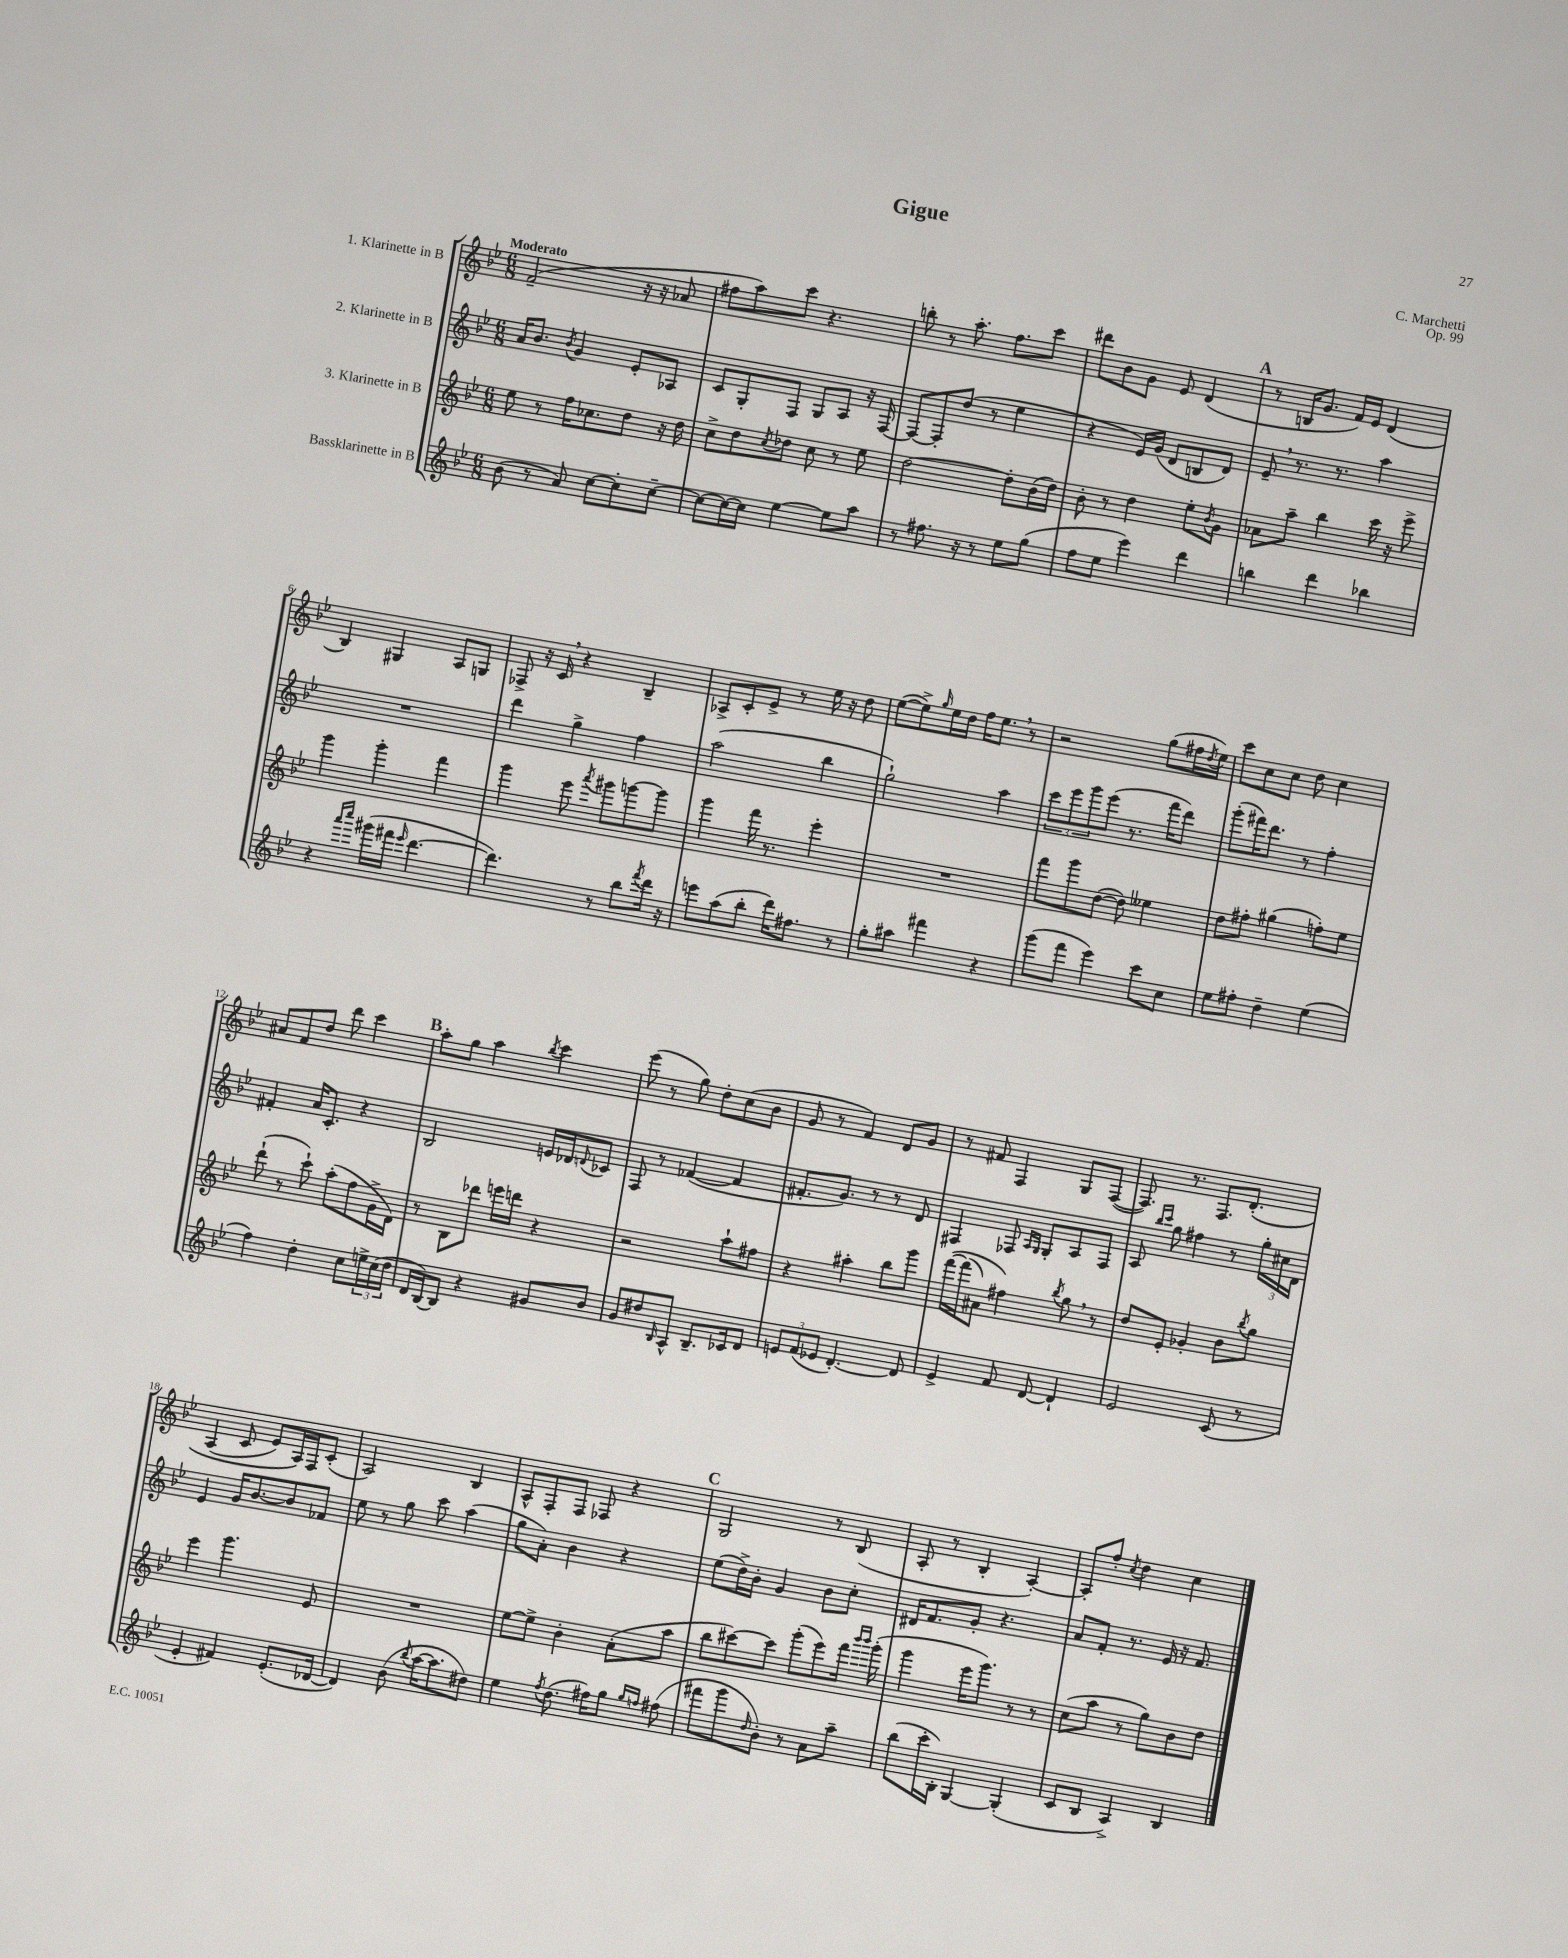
\header { title = "Gigue" composer = "C. Marchetti" opus = "Op. 99" }
<<
\new StaffGroup <<
\new Staff = "s0" \with { instrumentName = "1. Klarinette in B" } {
    \clef treble \key bes \major \numericTimeSignature \time 6/8 \tempo "Moderato"
    f'2--( r16 r16 aes'8 |
    fis''8 a''8) c'''8 r4. |
    b''8-. r8 a''8.-. f''8. c'''8 |
    dis'''8 bes'8 g'8 ees'8 d'4( |
    \mark \markup { \bold "A" } r8 b16 g'8. f'16) ees'16 d'4( |
    bes4) gis4 a8 g8 |
    fes8-> r16 c'16 \breathe r4 bes4-- |
    aes8-> c'8-. ees'8-> r8 ees''16 r16 d''8 |
    ees''8~( ees''8->) \grace { g''16 } ees''16 d''16 f''16 ees''8. \breathe r8 |
    r2 g''8( fis''16 \acciaccatura { d''8 } ees''16) |
    c'''8 c''8 c''8 d''8 c''4 |
    ais'8 f'8 d''8 d'''8 c'''4 |
    \mark \markup { \bold "B" } a''8-. g''8 a''4 \acciaccatura { bes''8 } c'''4 |
    ees'''8( r8 g''8) d''8-. c''8( bes'8 |
    g'8 r8 f'4) d'8 g'8 |
    r8 fis'8 f4 g8 f8~( |
    f8.) r8. f8. d'8.-.\( |
    a4( c'8 ees'8) a16\) f16 c'8-.( |
    a2) bes4 |
    a8-^ f8-. f8 fes8 r4 |
    \mark \markup { \bold "C" } g2 r8 bes8( |
    a8-. r8 bes4-. a4~-.) |
    a8-. f''8-. \acciaccatura { c''8 } d''4 c''4 \bar "|." |
}
\new Staff = "s1" \with { instrumentName = "2. Klarinette in B" } {
    \clef treble \key bes \major \numericTimeSignature \time 6/8
    a'16 bes'8. \acciaccatura { bes'8 } g'4 ees'8-. aes8 |
    c'8 g8-. f8 g8 a8 r16 f16~ |
    f8~ f8-. d''8( r8 ees''4 |
    r4 ees'16) g'16( d'8 b8 d'8) |
    \mark \markup { \bold "A" } ees'8-- \breathe r8. r8. a''4 |
    R2. |
    d'''4 g''4-> f''4 |
    a''2( bes''4 |
    g''2-!) a''4 |
    \tuplet 3/2 { c'''8 ees'''8 g'''8 } ees'''8( r8. f'''16 d'''8) |
    g'''8-.( fis'''16) d'''8. r8 f''4-. |
    fis'4-. a'16 c'8.-. r4 |
    \mark \markup { \bold "B" } bes2 e'16 des'16 \appoggiatura { d'8 } ces'8 |
    f8 r8 fes'4~( fes'4 |
    fis'8.-. g'8.) r8 r8 d'8 |
    fis4 fes8 \grace { a16 g16 } g8-. a8 fes8 |
    a8 \grace { bes''16 c'''16 } g''8 fis''4 r8 \tuplet 3/2 { g''16-. cis''16 d'16 } |
    ees'4 g'16 bes'8.~ bes'8 fes'8 |
    ees''8 r8 g''8 c'''8 a''4( |
    g''8 a'8-.) bes'4 r4 |
    \mark \markup { \bold "C" } ees''8( d''16->) bes'16-. g'4 bes'8 c''8-. |
    dis'16 f'8. g'8-. r4. |
    a'8 f'8-. r8. ees'16 r16 f'8. \bar "|." |
}
\new Staff = "s2" \with { instrumentName = "3. Klarinette in B" } {
    \clef treble \key bes \major \numericTimeSignature \time 6/8
    ees''8 r8 f''16 ces''8. d''8 r16 d''16 |
    c''8-> d''8 \acciaccatura { c''8 } des''8 c''8 r8 ees''8 |
    d''2~ d''8-. bes'16( d''16) |
    bes'8-. r8 d''4 ees''8-. \acciaccatura { bes'8 } g'8 |
    \mark \markup { \bold "A" } aes'8 a''8-- bes''4 c'''16 r16 ees'''8-> |
    g'''4 g'''4-. f'''4 |
    g'''4 ees'''8 \acciaccatura { a'''8 } gis'''8 g'''8~ g'''8 |
    g'''4 f'''16 r8. ees'''4-. |
    R2. |
    f'''8 g'''8 d''8~( d''8) eeses''4 |
    d''8 fis''8-. gis''4( f''8-.) ees''8 |
    d'''8-!( r8 c'''8-!) a''8-.( f''8 g'16-> d'16) |
    \mark \markup { \bold "B" } r8 bes8 des'''8 e'''16 d'''16 r4 |
    r2 a''8-! fis''8 |
    r4 ais''4-. bes''8 g'''8 |
    f'''16~\( f'''16( ais'8) fis''4\) \acciaccatura { bes''8 } g''8 \breathe r8 |
    d''8 ees'8-. ges'4-. bes'8 \acciaccatura { bes''8 } g''8 |
    ees'''4 g'''4. ees'8 |
    R2. |
    ees''8~ ees''8-> bes'4-. a'8-.( a''8 |
    \mark \markup { \bold "C" } bes''8 cis'''8~) cis'''8 g'''8-.( ees'''8) f'''16 \grace { bes'''16 bes'''16 } g'''16-.( |
    g'''4 ees'''16 g'''8.) r8 r8 |
    c''8( a''8 r8 g''8) bes'8 d''8 \bar "|." |
}
\new Staff = "s3" \with { instrumentName = "Bassklarinette in B" } {
    \clef treble \key bes \major \numericTimeSignature \time 6/8
    bes'8( r8 a'8) c''8~ c''8-. c''8~-- |
    c''8~ c''16~ c''16 ees''4~ ees''8 a''8 |
    r8 fis''8. r16 r8 ees''8 g''8( |
    f''8 ees''8 ees'''4) d'''4 |
    \mark \markup { \bold "A" } b''4 d'''4 bes''4 |
    r4 \grace { a'''16 c''''16 } gis'''16( fis'''16 \grace { ees'''16 } d'''4.~ |
    d'''4.) r8 bes''8 \acciaccatura { f'''8 } d'''16 r16 |
    e'''8 a''8( bes''8-. d'''16) fis''8. r8 |
    g''8-. ais''8 fis'''4 r4 |
    g'''8( f'''8 ees'''4) c'''8 c''8 |
    ees''8 fis''8-. d''4-- ees''4( |
    f''4) d''4-. c''8 \tuplet 3/2 { e''16-> c''16( d''16 } |
    \mark \markup { \bold "B" } d'16 bes16~) bes8 r4 gis'8 bes'8 |
    g'8 dis''8 \grace { bes16 } a8-^ bes8.-- ces'16 d'8 |
    \tuplet 3/2 { e'8 f'8( ees'8 } d'4.~-.) d'8 |
    ees'4-> f'8 d'8~ d'4-! |
    ees'2 c'8( r8 |
    ees'4-. fis'4) ees'8.-.( des'16~ |
    des'4) bes'8( \acciaccatura { bes''8 } a''16~ a''8. dis''8) |
    ees''4 \acciaccatura { f''8 } d''8.( fis''16) g''8 \grace { g''16 f''16 } fis''8( |
    \mark \markup { \bold "C" } fis'''8 g'''8 \grace { d''16 } bes'8-.) r8 a'8 a''8-- |
    bes''8( c'''16-. bes16-.) g4~ g4-.( |
    c'8 bes8 a4->) bes4 \bar "|." |
}
>>
>>
